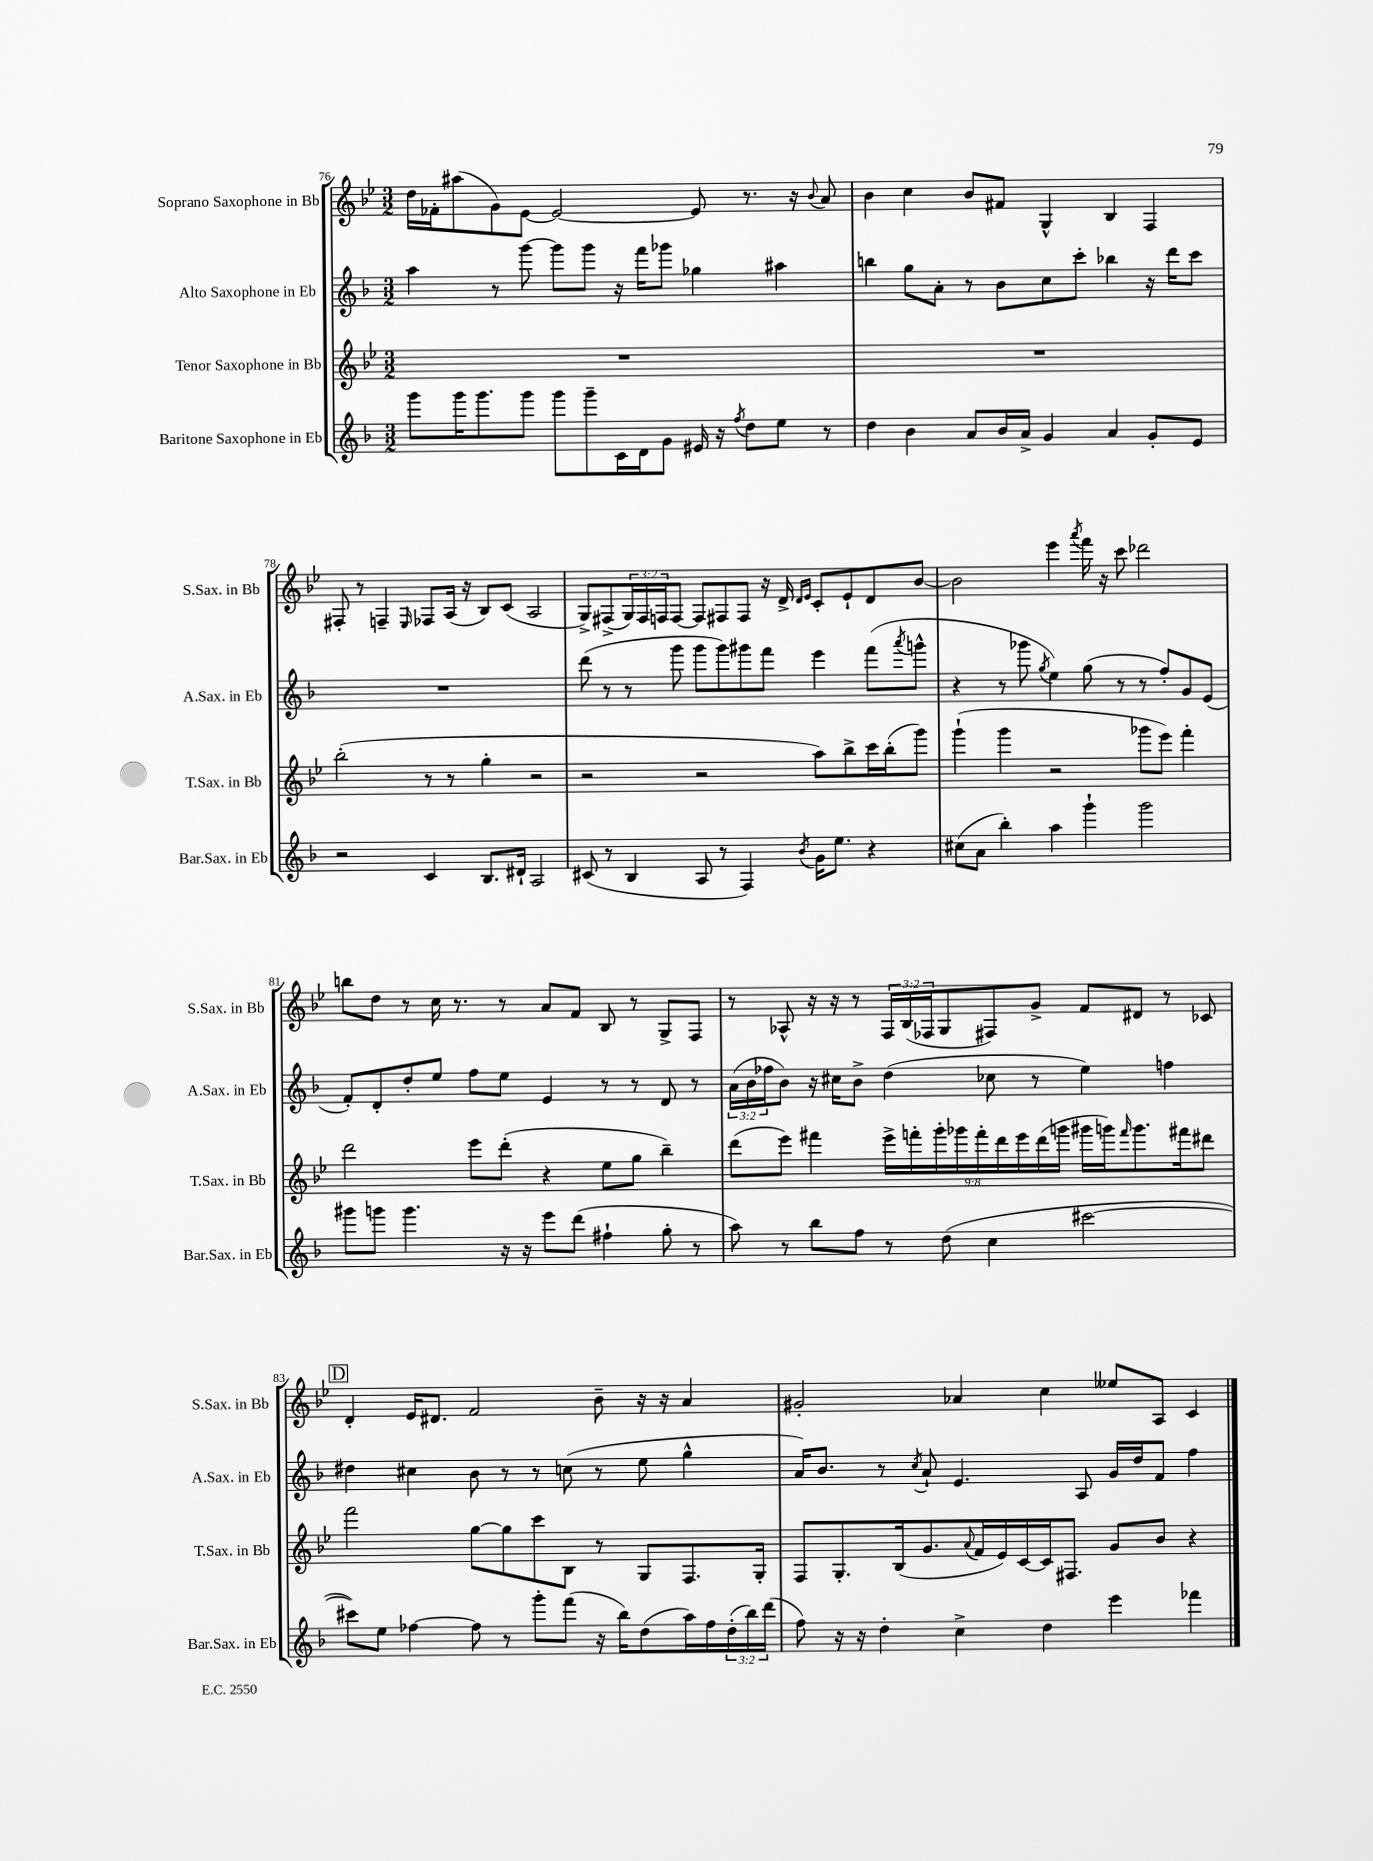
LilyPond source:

<<
\new StaffGroup <<
\new Staff = "s0" \with { instrumentName = "Soprano Saxophone in Bb" shortInstrumentName = "S.Sax. in Bb" } {
    \clef treble \key bes \major \numericTimeSignature \time 3/2 \override Staff.TupletNumber.text = #tuplet-number::calc-fraction-text
    d''16 fes'16-. ais''8( g'8) ees'8~ ees'2~ ees'8 r8. r16 \appoggiatura { bes'8 } a'8 |
    bes'4 c''4 bes'8 fis'8 g4-^ bes4 f4 |
    fis8-. r8 f4-- \grace { ees16 } fes8 a16( r16 bes8) c'8( a2 |
    g8->) fis8->( \tuplet 3/2 { g16) fis16 f16 } f8~ f8 fis8 fis8 r16 d'16-> \grace { d'16 ees'16 } c'8-. ees'8-! d'8 bes'8~ |
    bes'2 ees'''4 \acciaccatura { a'''8 } f'''16 r16 c'''8 des'''2 |
    b''8 d''8 r8 c''16 r8. r8 a'8 f'8 bes8 r8 g8-> f8 |
    r8 aes8-^ r16 r16 r8 \tuplet 3/2 { f16 bes16( fes16 } g8 fis8) g'8-> f'8 dis'8 r8 ces'8 |
    \mark \markup { \box "D" } d'4-. ees'16 dis'8. f'2 bes'8-- r16 r16 a'4 |
    gis'2-. aes'4 c''4 eeses''8 a8 c'4 \bar "|." |
}
\new Staff = "s1" \with { instrumentName = "Alto Saxophone in Eb" shortInstrumentName = "A.Sax. in Eb" } {
    \clef treble \key f \major \numericTimeSignature \time 3/2 \override Staff.TupletNumber.text = #tuplet-number::calc-fraction-text
    a''4 r8 g'''8~ g'''8 g'''8 r16 f'''16 ges'''8 ges''4 ais''4 |
    b''4 g''8 a'8-. r8 bes'8 c''8 c'''8-. bes''4 r16 d'''16 c'''8 |
    R1. |
    d'''8( r8 r8 g'''8 g'''8 g'''8) gis'''8 f'''8 e'''4 f'''8( \acciaccatura { a'''8 } g'''8-^ |
    r4 r8 ges'''8 \acciaccatura { g''8 } e''4) g''8( r8 r8 f''8-.) g'8 e'8( |
    f'8-.) d'8-. d''8-. e''8 f''8 e''8 e'4 r8 r8 d'8 r8 |
    \tuplet 3/2 { a'16( bes'16 fes''16 } bes'8) r16 cis''16 bes'8-> d''4( ces''8 r8 e''4) f''4 |
    \mark \markup { \box "D" } dis''4 cis''4 bes'8 r8 r8 c''8( r8 e''8 g''4-^ |
    a'16) bes'8. r8 \acciaccatura { c''8 } a'8-! e'4. a8 g'16 d''16 f'8 f''4 \bar "|." |
}
\new Staff = "s2" \with { instrumentName = "Tenor Saxophone in Bb" shortInstrumentName = "T.Sax. in Bb" } {
    \clef treble \key bes \major \numericTimeSignature \time 3/2 \override Staff.TupletNumber.text = #tuplet-number::calc-fraction-text
    R1. |
    R1. |
    bes''2-.( r8 r8 g''4-. r2 |
    r2 r2 a''8) bes''8-> c'''16 bes''16-.( g'''8) |
    g'''4-!( g'''4 r2 ges'''8 ees'''8) f'''4-. |
    d'''2 ees'''8 d'''8-.( r4 ees''8 g''8 bes''4--) |
    d'''8( ees'''8) fis'''4 \tuplet 9/8 { ees'''16-> f'''16-. g'''16-. ges'''16 f'''16-. d'''16 ees'''16 d'''16( g'''16 } gis'''16 g'''16) \grace { f'''16 } g'''8. fis'''16 dis'''8 |
    \mark \markup { \box "D" } f'''2 g''8~ g''8 c'''8 bes8 r8 g8 f8. g16-. |
    f8 g8.-. bes16( g'8. \appoggiatura { a'8 } f'16 ees'16) c'16~ c'16 fis8. g'8 bes'8 r4 \bar "|." |
}
\new Staff = "s3" \with { instrumentName = "Baritone Saxophone in Eb" shortInstrumentName = "Bar.Sax. in Eb" } {
    \clef treble \key f \major \numericTimeSignature \time 3/2 \override Staff.TupletNumber.text = #tuplet-number::calc-fraction-text
    g'''8 g'''16 g'''8. g'''8 g'''8 g'''8-- c'16 d'16 g'8 eis'16 r16 \acciaccatura { f''8 } d''8 e''8 r8 |
    d''4 bes'4 a'8 bes'16 a'16-> g'4 a'4 g'8-. e'8 |
    r2 c'4 bes8. dis'16-! a2 |
    cis'8( r8 bes4 a8 r8 f4) \acciaccatura { bes'8 } g'16 e''8. r4 |
    cis''8( a'8 bes''4-.) a''4 g'''4-! g'''2 |
    gis'''8 g'''8 g'''4. r16 r16 e'''8 d'''8( fis''4-! g''8-. r8 |
    a''8) r8 bes''8 f''8 r8 d''8( c''4 cis'''2~ |
    \mark \markup { \box "D" } cis'''8) e''8 fes''4~ fes''8 r8 g'''8-. f'''8( r16 bes''16) d''8( a''16) fes''16 \tuplet 3/2 { d''16-.( bes''16) d'''16( } |
    f''8) r16 r16 d''4-. c''4-> d''4 e'''4 fes'''4 \bar "|." |
}
>>
>>
\layout { \context { \Score currentBarNumber = #76 } }
